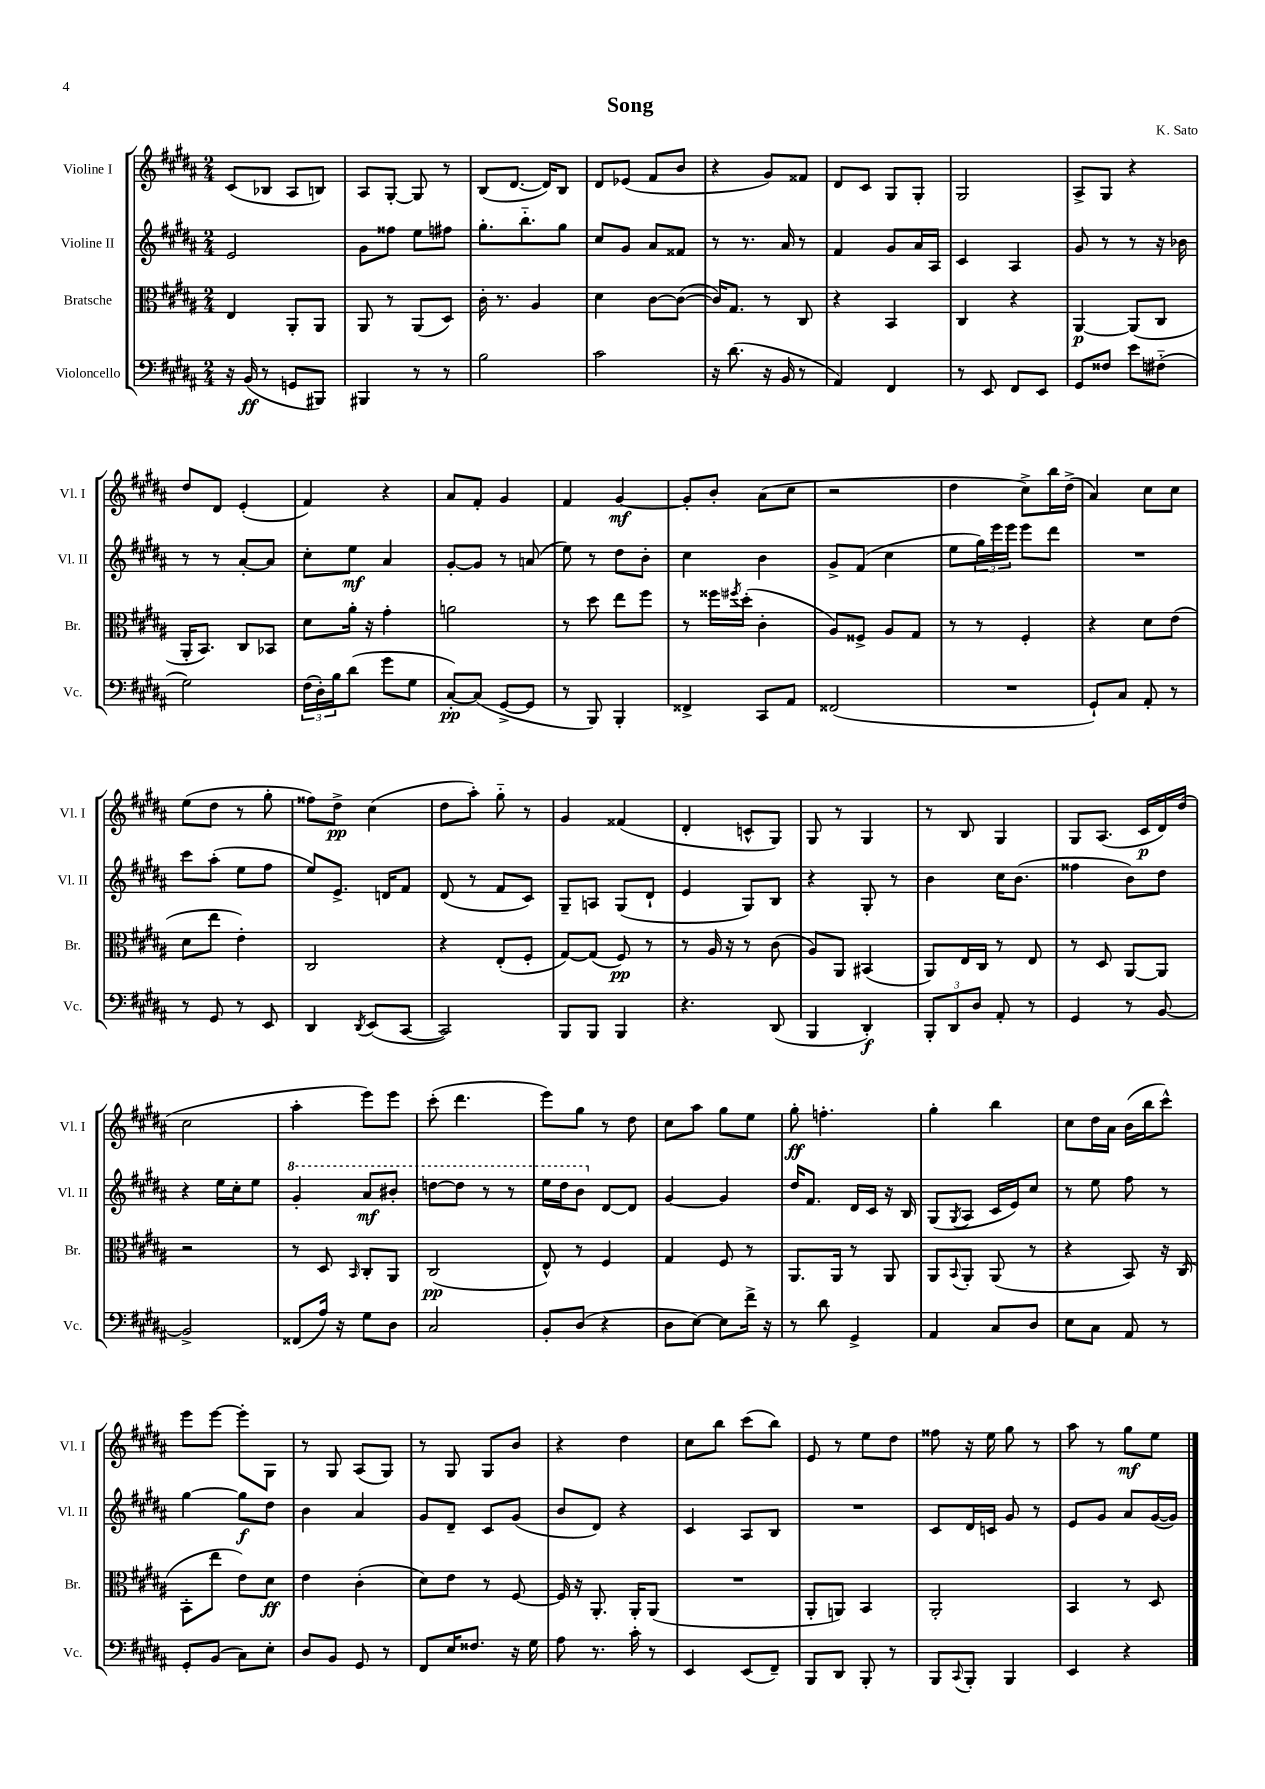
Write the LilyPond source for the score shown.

\header { title = "Song" composer = "K. Sato" }
<<
\new StaffGroup <<
\new Staff = "s0" \with { instrumentName = "Violine I" shortInstrumentName = "Vl. I" } {
    \clef treble \key b \major \numericTimeSignature \time 2/4
    cis'8( bes8 ais8 b8) |
    ais8 gis8~-. gis8 r8 |
    b8( dis'8.~ dis'16) b8 |
    dis'8 ees'8( fis'8 b'8 |
    r4 gis'8) fisis'8 |
    dis'8 cis'8 gis8 gis8-. |
    gis2 |
    ais8-> gis8 r4 |
    dis''8 dis'8 e'4-.( |
    fis'4) r4 |
    ais'8 fis'8-. gis'4 |
    fis'4 gis'4~\mf |
    gis'8-. b'8-. ais'8( cis''8 |
    r2 |
    dis''4 cis''8->) b''16 dis''16->( |
    ais'4) cis''8 cis''8 |
    e''8( dis''8 r8 gis''8-. |
    fisis''8) dis''8->\pp cis''4( |
    dis''8 ais''8-.) gis''8-_ r8 |
    gis'4 fisis'4( |
    dis'4-. c'8-^ gis8) |
    gis8 r8 gis4 |
    r8 b8 gis4 |
    gis8 ais8.( cis'16\p dis'16) dis''16( |
    cis''2 |
    ais''4-. e'''8) e'''8 |
    cis'''8-.( dis'''4. |
    e'''8) gis''8 r8 dis''8 |
    cis''8 ais''8 gis''8 e''8 |
    gis''8-.\ff f''4.-. |
    gis''4-. b''4 |
    cis''8 dis''16 ais'16 b'16( b''16 cis'''8-^) |
    e'''8 e'''8~ e'''8-. gis8 |
    r8 gis8 ais8( gis8) |
    r8 gis8 gis8 b'8 |
    r4 dis''4 |
    cis''8 b''8 cis'''8( b''8) |
    e'8 r8 e''8 dis''8 |
    fisis''8 r16 e''16 gis''8 r8 |
    ais''8 r8 gis''8\mf e''8 \bar "|." |
}
\new Staff = "s1" \with { instrumentName = "Violine II" shortInstrumentName = "Vl. II" } {
    \clef treble \key b \major \numericTimeSignature \time 2/4
    e'2 |
    gis'8 fisis''8 e''8 fis''8 |
    gis''8.-. b''8.-_ gis''8 |
    cis''8 gis'8 ais'8 fisis'8 |
    r8 r8. ais'16 r8 |
    fis'4 gis'8 ais'16 ais16 |
    cis'4 ais4 |
    gis'8 r8 r8 r16 bes'16 |
    r8 r8 ais'8~-. ais'8 |
    cis''8-. e''8\mf ais'4 |
    gis'8~-. gis'8 r8 a'8( |
    e''8) r8 dis''8 b'8-. |
    cis''4 b'4 |
    gis'8-> fis'8( cis''4 |
    e''8 \tuplet 3/2 { gis''16) e'''16 e'''16 } e'''8 dis'''8 |
    R2 |
    cis'''8 ais''8-.( e''8 fis''8 |
    e''8) e'8.-> d'16 fis'8 |
    dis'8( r8 fis'8 cis'8) |
    gis8-- a8 gis8( dis'8-! |
    e'4 gis8) b8 |
    r4 gis8-. r8 |
    b'4 cis''16 b'8.( |
    fisis''4 b'8) dis''8 |
    r4 e''16 cis''16-. e''8 |
    \ottava #1 gis''4-. ais''8\mf bis''8-. |
    d'''8~ d'''8 r8 r8 |
    e'''16 dis'''16 b''8 \ottava #0 dis'8~ dis'8 |
    gis'4~ gis'4 |
    dis''16 fis'8. dis'16 cis'16 r16 b16 |
    gis8( \acciaccatura { gis8 } ais8 cis'16 e'16) cis''8 |
    r8 e''8 fis''8 r8 |
    gis''4~ gis''8\f dis''8 |
    b'4 ais'4 |
    gis'8 dis'8-- cis'8 gis'8( |
    b'8 dis'8) r4 |
    cis'4 ais8 b8 |
    R2 |
    cis'8 dis'16 c'16 gis'8 r8 |
    e'8 gis'8 ais'8 gis'16~( gis'16) \bar "|." |
}
\new Staff = "s2" \with { instrumentName = "Bratsche" shortInstrumentName = "Br." } {
    \clef alto \key b \major \numericTimeSignature \time 2/4
    e4 ais,8-. ais,8 |
    ais,8 r8 ais,8( dis8) |
    cis'16-. r8. ais4 |
    dis'4 cis'8~ cis'8~( |
    cis'16) gis8. r8 cis8 |
    r4 b,4 |
    cis4 r4 |
    ais,4~\p ais,8( cis8 |
    ais,16-. b,8.) cis8 bes,8 |
    dis'8 ais'16-. r16 gis'4-. |
    a'2 |
    r8 dis''8 e''8 fis''8 |
    r8 fisis''16 \acciaccatura { fis''8 } dis''16-.( cis'4-. |
    ais8) fisis8-> ais8 gis8 |
    r8 r8 fis4-. |
    r4 dis'8 e'8( |
    dis'8 e''8 e'4-.) |
    cis2 |
    r4 e8-.( fis8-. |
    gis8~) gis8( fis8\pp) r8 |
    r8 ais16 r16 r8 cis'8( |
    ais8) ais,8 bis,4( |
    ais,8) e16 cis16 r8 e8 |
    r8 dis8 ais,8~ ais,8 |
    r2 |
    r8 dis8 \grace { b,16 } cis8-. ais,8 |
    cis2\pp( |
    e8-^) r8 fis4 |
    gis4 fis8 r8 |
    ais,8. ais,16 r8 ais,8 |
    ais,8 \appoggiatura { b,8 } ais,8-. ais,8( r8 |
    r4 b,8) r16 cis16( |
    b,8-. e''8 e'8) dis'8\ff |
    e'4 cis'4-.( |
    dis'8) e'8 r8 fis8~ |
    fis16 r16 ais,8.-. ais,16-. ais,8( |
    R2 |
    ais,8-. a,8) b,4 |
    ais,2-. |
    b,4 r8 dis8 \bar "|." |
}
\new Staff = "s3" \with { instrumentName = "Violoncello" shortInstrumentName = "Vc." } {
    \clef bass \key b \major \numericTimeSignature \time 2/4
    r16 b,16\ff( r8 g,8 bis,,8) |
    bis,,4 r8 r8 |
    b2 |
    cis'2 |
    r16 dis'8.( r16 b,16 r8 |
    ais,4) fis,4 |
    r8 e,8 fis,8 e,8 |
    gis,8 fisis8 e'8 fis8-_( |
    gis2) |
    \tuplet 3/2 { fis16( dis16-.) b16 } dis'8( gis'8 gis8 |
    cis8~-.\pp) cis8( gis,8~-> gis,8 |
    r8 b,,8) b,,4-. |
    fisis,4-> cis,8 ais,8 |
    fisis,2( |
    R2 |
    gis,8-!) cis8 ais,8-. r8 |
    r8 gis,8 r8 e,8 |
    dis,4 \acciaccatura { dis,8 } e,8( cis,8~ |
    cis,2) |
    b,,8 b,,8 b,,4 |
    r4. dis,8( |
    b,,4 dis,4-.\f) |
    \tuplet 3/2 { b,,8-. dis,8 dis8 } ais,8-. r8 |
    gis,4 r8 b,8~ |
    b,2-> |
    fisis,8( ais16) r16 gis8 dis8 |
    cis2 |
    b,8-. dis8( r4 |
    dis8 e8~) e8 fis'16-> r16 |
    r8 dis'8 gis,4-> |
    ais,4 cis8 dis8 |
    e8 cis8 ais,8 r8 |
    gis,8-. b,8( cis8) e8-. |
    dis8 b,8 gis,8 r8 |
    fis,8 e16 fisis8. r16 gis16 |
    ais8 r8. cis'16-. r8 |
    e,4 e,8( fis,8--) |
    b,,8 dis,8 b,,8-. r8 |
    b,,8 \appoggiatura { cis,8 } b,,8-. b,,4 |
    e,4 r4 \bar "|." |
}
>>
>>
\layout { \context { \Score \remove "Bar_number_engraver" } }
